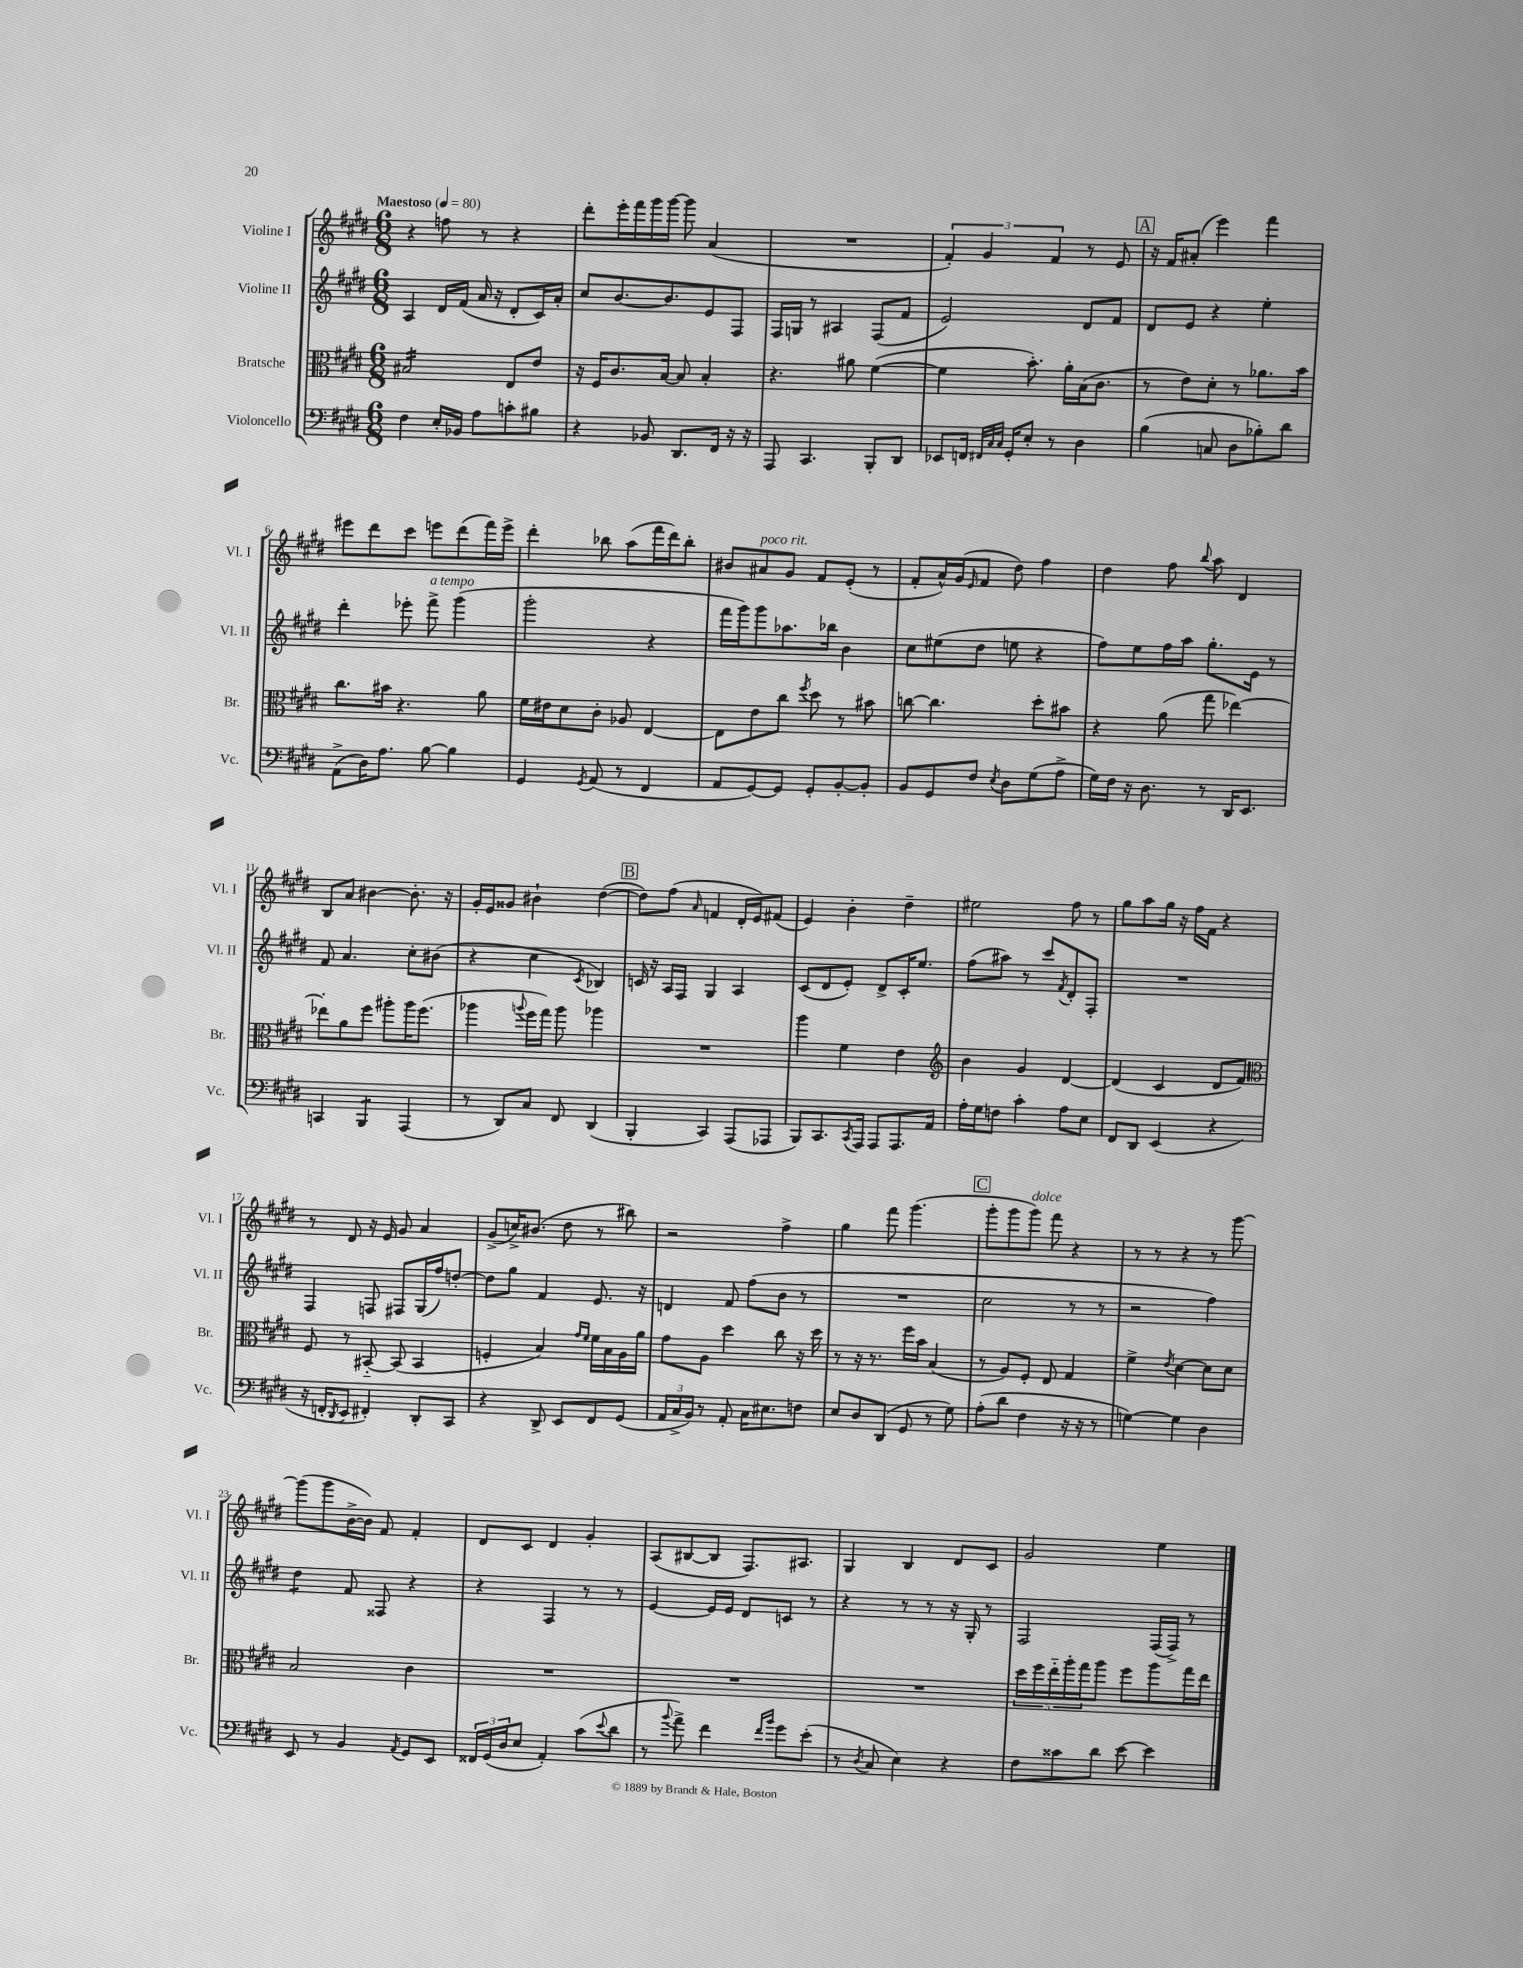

**kern	**kern	**kern	**kern
*staff4	*staff3	*staff2	*staff1
*clefF4	*clefC3	*clefG2	*clefG2
*k[f#c#g#d#]	*k[f#c#g#d#]	*k[f#c#g#d#]	*k[f#c#g#d#]
*M6/8	*M6/8	*M6/8	*M6/8
*MM80	*MM80	*MM80	*MM80
4F#	2B#	4A	4r
16E'	.	16d#	8ff
16BB-	.	(16f#	.
8A	.	16a	8r
.	.	16r	.
8c'	8E	8d#'	4r
8B#	8e	16c#)	.
.	.	16a'	.
=	=	=	=
4r	16r	8cc#	8ddd#'
.	16F#	.	.
.	8.c#	[8.b	16eee'
.	.	.	16fff#
8BB-	.	.	16ggg#
.	[16B	8.b]	[16ggg#
8.DD#	8B]	.	8ggg#]
.	4B'	8e	(4a
16FF#	.	.	.
16r	.	8F#	.
16r	.	.	.
=	=	=	=
8AAA	4.r	16F#	2.r
.	.	16G	.
4.CC#	.	8r	.
.	.	4A#	.
.	8a#	.	.
8BBB'	([4f#	(8F#	.
8DD#	.	8f#	.
=	=	=	=
8EE-	4f#]	2e)	6f#')
16FF	.	.	.
.	.	.	6g#
32qqFF#	.	.	.
32qqC#	.	.	.
32qqC#	.	.	.
16GG#'	.	.	.
8E'	8.b')	.	.
.	.	.	6f#
8r	.	.	.
.	16a'	.	.
4D#	(16B	8d#	8r
.	8.c#	.	.
.	.	8f#	8e
=	=	=	=
(4B	8r	8d#	16r
.	.	.	16f#
.	8e)	8e	(8a#'
8C	8d#'	4r	4eee)
8D#	8r	.	.
8B-')	8.a-	4ee'	4fff#
8d#	.	.	.
.	16b	.	.
=	=	=	=
(8AA^	8.cc#	4ddd#'	8eee#
16D#)	.	.	8ddd#
8.A	16b#	.	.
.	4.r	8eee-'	8ccc#
[8B	.	8fff#^	8eee
4B]	.	(4ggg#	(8ddd#
.	8a	.	16fff#)
.	.	.	16eee^
=	=	=	=
4GG#	16f#	2ggg#'	4ddd#'
.	16e#	.	.
.	8d#	.	.
8qGG#	.	.	.
(8AA	8c#'	.	8bb-
8r	8A-	.	(8aa
4FF#	[4E	4r	16fff#
.	.	.	16ddd#)
.	.	.	8bb-'
=	=	=	=
8AA	8E]	16fff#	8b#
.	.	16ggg#)	.
[8GG#)	8e	8ggg#	8a#
8GG#]	8cc#	8.aa-	8g#
.	8qff#	.	.
8GG#'	8dd#	.	8f#
.	.	16bb-	.
[8BB'	8r	4b	(8e'
8BB']	8b#	.	8r
=	=	=	=
8BB	[8cc	8cc#	8f#'
8GG#	4.cc]	(8ee#	16a^^)
.	.	.	(16g#
.	.	.	16qqe
8F#	.	8dd#	8f#
8qE	.	.	.
8D#	.	8ee	8dd#)
(8G#	8dd#'	4r	4ff#
8A^	8b#	.	.
=	=	=	=
16G#)	4r	8ff#)	4dd#
16F#	.	.	.
16r	.	8ee	.
8.D#	.	.	.
.	(8a	16ff#	8ff#
.	.	16aa	.
.	.	.	8qqbb
8r	8gg#	8.gg#'	8aa
16DD#	[4ee-)	.	4d#
8.EE	.	16e	.
.	.	8r	.
=	=	=	=
4CC	8ee-']	8f#	8B
.	8a	4.a	8a
4BBB	8ff#	.	[4b#
.	8aa#'	.	.
(4AAA	16aa#	8cc#'	8.b#']
.	(8.ff#	.	.
.	.	(8b#	.
.	.	.	16r
=	=	=	=
8r	4aa-	4r	16g#'
.	.	.	16e
8DD#)	.	.	8g##
.	8qqaa	.	.
8C#	16ff#	4cc#	4b#`
.	16gg#)	.	.
8FF#	8aa	.	.
.	.	8qc#	.
(4DD#	4aa-	4B-)	([4dd#
=	=	=	=
4BBB'	2.r	16c	8dd#])
.	.	16r	.
.	.	16A	(8ff#
.	.	16F#	.
.	.	.	16qqa
4CC#)	.	4G#	4f
(8AAA	.	4A	16d#'
.	.	.	16e)
8AAA-	.	.	(8f#
=	=	=	=
8BBB)	4aa	(8c#	4e)
8.CC#	.	8d#	.
.	4f#	8e')	4b'
8qCC#	.	.	.
16AAA	.	.	.
8AAA	.	8d#^	.
8.AAA	4e	16c#'	4dd#~
.	.	8.ee	.
16AA	.	.	.
=	=	=	=
*	*clefG2	*	*
16A'	4b	(8ff#	2ee#
16G#	.	.	.
8F	.	8aa#)	.
4c#'	4g#	8r	.
.	.	8ccc#	.
.	.	8qf#	.
8A	[4d#	8d#'	8ff#
8E	.	8F#'	8r
=	=	=	=
8FF#	(4d#]	2.r	8gg#
8DD#	.	.	8aa
(4EE	4c#	.	16gg#
.	.	.	16r
.	.	.	16ff#
.	.	.	16f#
4r	8d#	.	4r
.	8f#)	.	.
=	=	=	=
*	*clefC3	*	*
16r	8F#	4F#	8r
16FF'	.	.	.
8qDD#	.	.	.
8EE	8r	.	8d#
4FF#')	[8BB#'~	8F	16r
.	.	.	16e
.	(8BB#]	8F#	8g#
8DD#'	4BB#	(16G#	4a
.	.	16ff#)	.
8CC#	.	[8dd'	.
=	=	=	=
4r	4F'	8dd]	(8g#^
.	.	8gg#	16cc^)
.	.	.	(8.b#
8DD#^	4B)	4f#	.
8EE	.	.	8dd#
.	16qqg#	.	.
.	16qqf#	.	.
8FF#	16f#	8.e	8r
.	16B	.	.
(8GG#	16A	.	8bb#)
.	16a	16r	.
=	=	=	=
24AA	8g#	4d	2r
24C#^	.	.	.
24BB)	.	.	.
8r	8A	.	.
8AA'	4dd#	8f#	.
16C#	.	(8ff#	.
8.E#	.	.	.
.	8cc#	8b	4ff#^
8F	16r	8r	.
.	16dd#	.	.
=	=	=	=
8E	8r	2.r	4gg#
8D#	16r	.	.
.	8.r	.	.
(8DD#	.	.	8fff#
8GG#	16ff#	.	(4.ggg#
.	16b	.	.
8r	(4B	.	.
8G#)	.	.	.
=	=	=	=
(8A'	8r	2cc#	8ggg#'
8d#	8A)	.	8ggg#
4F#	8F#'	.	8ggg#)
.	8E	.	8fff#
16r	4G#	8r	4r
16r	.	.	.
8r	.	8r	.
=	=	=	=
[4G)	4f#^	2r	8r
.	.	.	8r
.	8qe	.	.
4G]	[4d#	.	4r
4D#	8d#]	4ff#)	8r
.	8d#	.	[8ggg#
=	=	=	=
8EE	2B	4dd#	(8ggg#]
8r	.	.	8ggg#
4BB	.	8f#	[16b^
.	.	.	16b])
.	.	8F##	8f#
8qAA	.	.	.
8GG#	4c#	4r	4f#'
8EE	.	.	.
=	=	=	=
24FF##	2.r	4r	8d#
(24GG#	.	.	.
24D#	.	.	.
8E	.	.	8c#
4AA')	.	4F#	4d#
(8c#	.	8r	4g#'
8qqe	.	.	.
8d#	.	8r	.
=	=	=	=
8r	2.r	[4e	(8A
8qqb	.	.	.
8a^)	.	.	[8B#
4f#	.	16e]	8B#]
.	.	16e	.
.	.	8d#	8.F#)
16qqf#	.	.	.
16qqb	.	.	.
8g#	.	8c	.
.	.	.	8.A#
(8e'	.	8r	.
=	=	=	=
8r	2.r	4r	4G#
8qD#	.	.	.
8C#	.	.	.
4E)	.	8r	4B
.	.	8r	.
4r	.	16r	8d#
.	.	16G#'	.
.	.	8r	8c#
=	=	=	=
8F#	20dd#	2F#	2g#
.	20ff#	.	.
.	20ee'~	.	.
8c##	.	.	.
.	20aa'	.	.
.	20gg#	.	.
8d#	8aa	.	.
[8e	8ff#	.	.
4e]	8aa	(16F#	4ee
.	.	16F#^)	.
.	16gg#	8r	.
.	16ee	.	.
==	==	==	==
*-	*-	*-	*-
